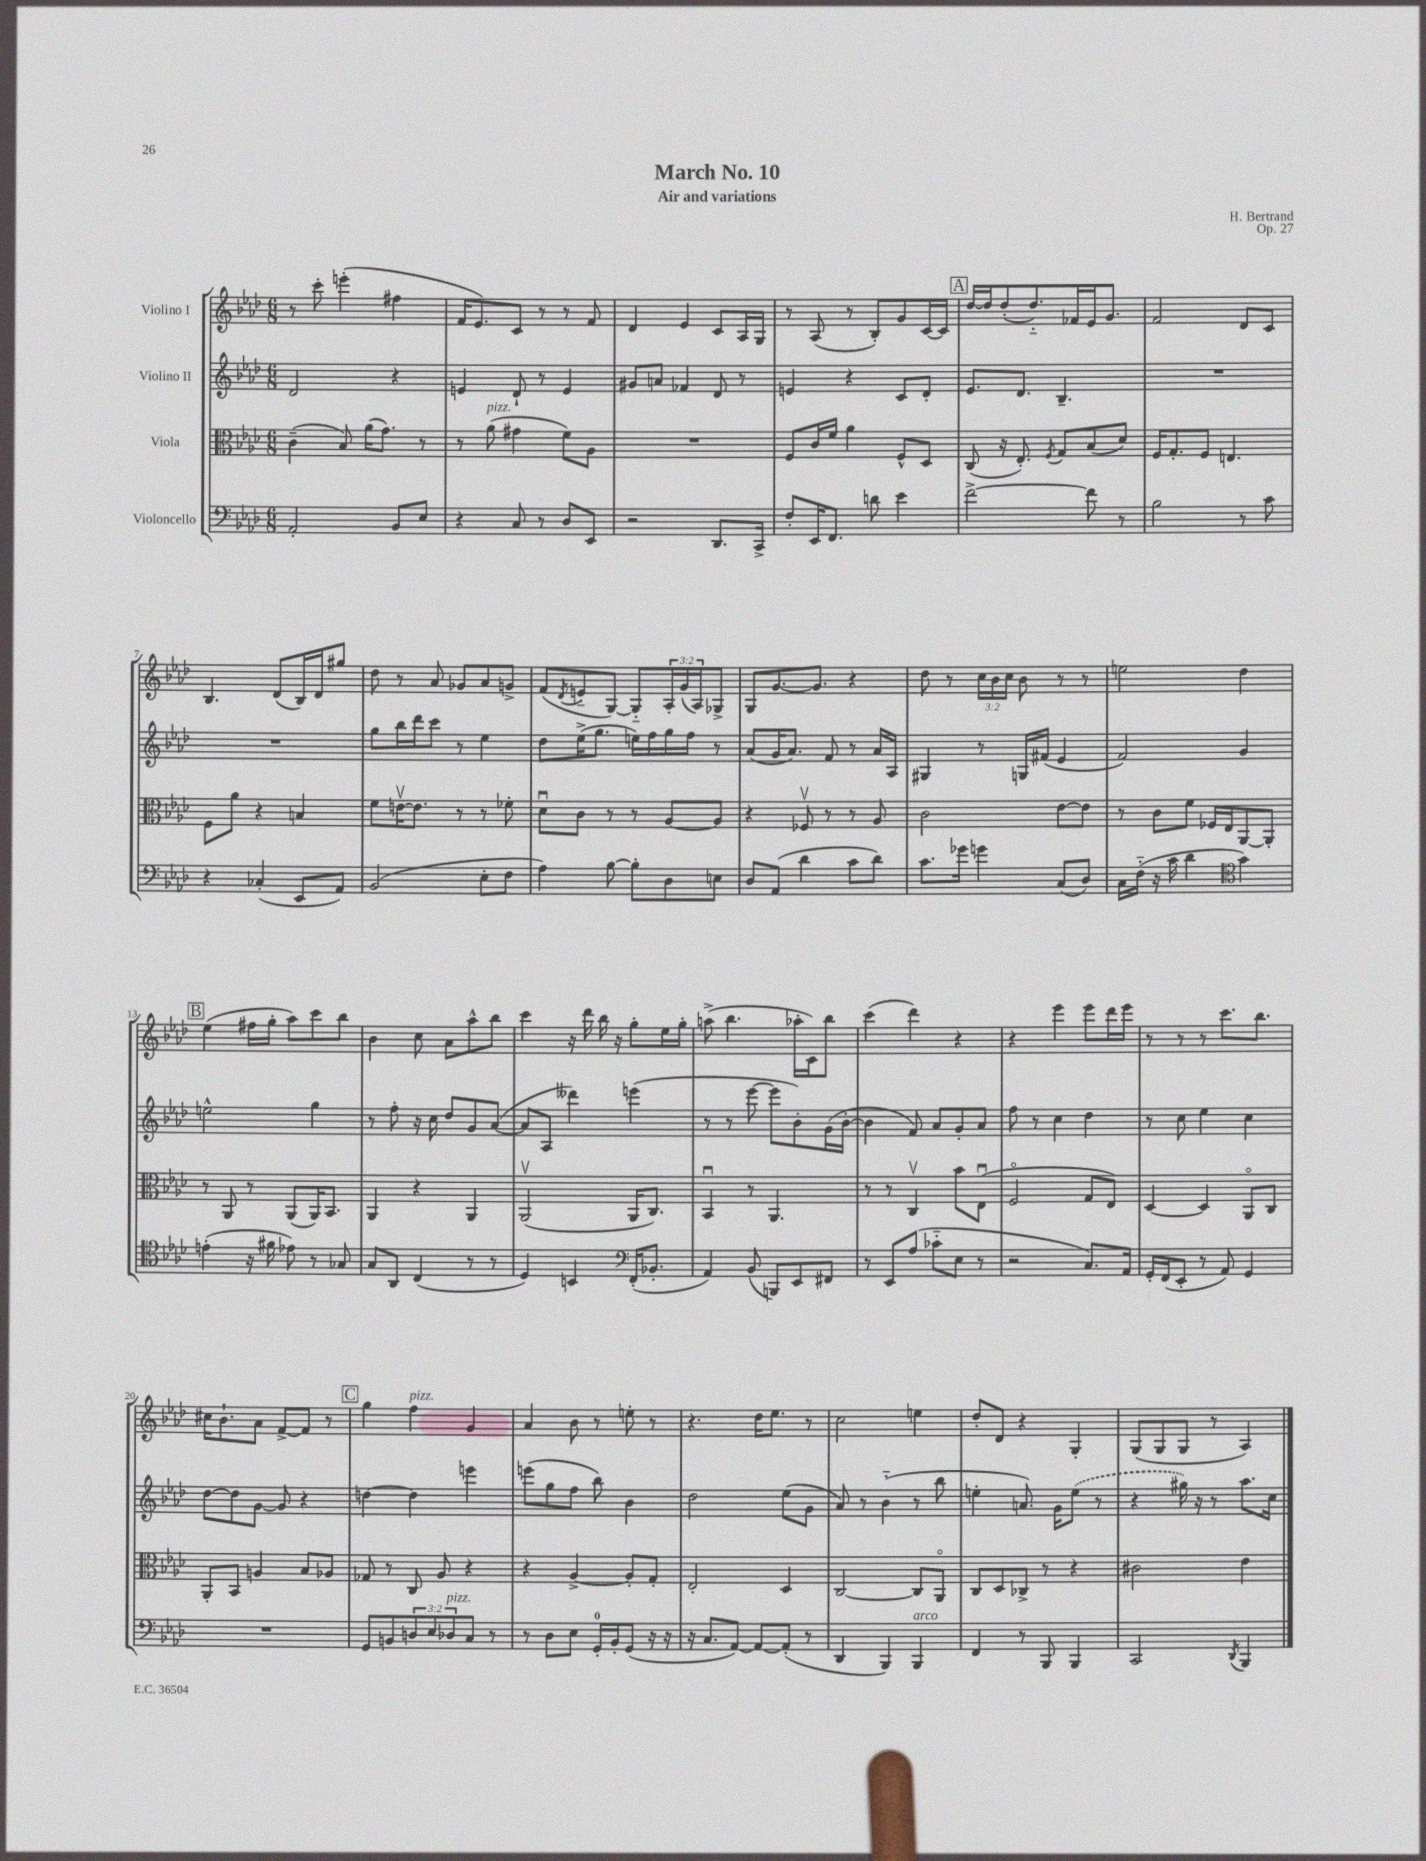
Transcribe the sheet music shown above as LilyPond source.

\header { title = "March No. 10" composer = "H. Bertrand" subtitle = "Air and variations" opus = "Op. 27" }
<<
\new StaffGroup <<
\new Staff = "s0" \with { instrumentName = "Violino I" } {
    \clef treble \key aes \major \numericTimeSignature \time 6/8 \override Staff.TupletNumber.text = #tuplet-number::calc-fraction-text
    r8 c'''8-. e'''4-.( fis''4 |
    f'16 ees'8.) c'8 r8 r8 f'8 |
    des'4 ees'4 c'8 aes16 g16 |
    r8 aes8( r8 bes8-.) g'8 c'16~ c'16 |
    \mark \markup { \box "A" } des''16~ des''16 des''8-.( des''8.-_) fes'16 ees'16 g'8. |
    f'2 des'8 c'8 |
    bes4. des'8( bes16) des'16 gis''8 |
    des''8 r8 aes'8 ges'8 aes'8 g'8-> |
    f'8( \acciaccatura { des'8 } e'8-_ g8~) g8-_ \tuplet 3/2 { aes16-. g'16( aes16) } ges8-> |
    g8 g'8.~ g'8. r4 |
    des''8 r8 \tuplet 3/2 { c''16 bes'16 c''16 } bes'8 r8 r8 |
    e''2 des''4 |
    \mark \markup { \box "B" } ees''4( fis''16 g''16-. aes''8) c'''8 bes''8 |
    bes'4 c''8 aes'8 aes''8-^ bes''8 |
    c'''4 r16 des'''16 bes''16 r16 g''8-. ees''16 g''16-. |
    a''8->( bes''4. aes''16-. c'16) bes''8 |
    c'''4( des'''4) r4 |
    r4 ees'''4 ees'''8 des'''16 ees'''16 |
    r8 r8 r8 c'''8. bes''8. |
    cis''16 bes'8.-! aes'8 f'8~-> f'8 r8 |
    \mark \markup { \box "C" } g''4 f''4^\markup { \italic "pizz." } g'4 |
    aes'4 bes'8 r8 e''8-. r8 |
    r4. des''16 ees''8. r8 |
    c''2 e''4 |
    des''8-. des'8 r4 g4-. |
    g8( g8 g8 r8 aes4) \bar "|." |
}
\new Staff = "s1" \with { instrumentName = "Violino II" } {
    \clef treble \key aes \major \numericTimeSignature \time 6/8
    des'2 r4 |
    e'4 des'8-! r8 e'4 |
    gis'8 a'8 fes'4 des'8 r8 |
    e'4 r4 c'8 des'8-. |
    \mark \markup { \box "A" } ees'8. des'8. bes4.-- |
    R2. |
    R2. |
    g''8 bes''16 des'''16 c'''8 r8 ees''4 |
    des''8 ees''16->( g''8. e''16) f''16 g''16 f''16 r8 |
    aes'8( g'16 aes'8.) f'8 r8 aes'16 aes16 |
    gis4 r8 g16 fis'16( ees'4 |
    f'2) g'4 |
    \mark \markup { \box "B" } e''2-^ g''4 |
    r8 f''8-. r16 c''16 des''8 g'8 aes'8~( |
    aes'8 aes8 deses'''4) e'''4( |
    r8 r8 ees'''8~ ees'''8 bes'8-.) g'16( bes'16~-. |
    bes'4 f'8) aes'8 g'8-. aes'8 |
    f''8 r8 c''4 des''4 |
    r8 c''8 ees''4 c''4 |
    des''8~ des''8 g'8~ g'8 r4 |
    \mark \markup { \box "C" } d''4~ d''4 e'''4 |
    e'''8( g''8 f''8 bes''8) bes'4 |
    des''2 ees''8( g'8 |
    aes'8) r8 bes'4-_( r8 bes''8 |
    e''4-. a'8.) g'16 \once \slurDashed e''8( r8 |
    r4 gis''16) r16 r8 aes''8. c''16 \bar "|." |
}
\new Staff = "s2" \with { instrumentName = "Viola" } {
    \clef alto \key aes \major \numericTimeSignature \time 6/8
    c'4--( bes8) aes'16( g'8.) r8 |
    r8 aes'8^\markup { \italic "pizz." }( gis'4 f'8) aes8 |
    R2. |
    f8 c'16 f'16 aes'4 f8-^ des8 |
    \mark \markup { \box "A" } c8( r16 ees8.-.) \acciaccatura { f8 } g8 bes8( des'8) |
    f16 g8.-. f8 e4. |
    f8 aes'8 r4 b4 |
    f'8 e'16~\upbow e'8. r8 r8 fes'8-. |
    des'8\downbow c'8 r8 r8 aes8~ aes8 |
    r4 fes8\upbow r8 r8 aes8 |
    c'2 ees'8~ ees'8 |
    r8 c'8 f'8 fes16 ees16 aes,8~ aes,8-. |
    \mark \markup { \box "B" } r8 aes,8 r8 aes,8( aes,16) bes,8. |
    aes,4 r4 aes,4 |
    aes,2\upbow( aes,16 c8.) |
    bes,4\downbow r8 aes,4. |
    r8 r8 c4\upbow bes'8 ees8\downbow( |
    f2\flageolet g8 ees8) |
    des4~ des4 aes,8\flageolet c8 |
    aes,8-. bes,8 a4 bes8 aes8 |
    \mark \markup { \box "C" } ges8 r8 c8 aes8 r4 |
    r4 aes4~-> aes8-. g8-. |
    ees2-. des4 |
    c2~ c8 aes,8\flageolet |
    c8 des8 ces8-> r8 r4 |
    cis'2 ees'4 \bar "|." |
}
\new Staff = "s3" \with { instrumentName = "Violoncello" } {
    \clef bass \key aes \major \numericTimeSignature \time 6/8 \override Staff.TupletNumber.text = #tuplet-number::calc-fraction-text
    aes,2-. bes,8 ees8 |
    r4 c8 r8 des8 ees,8 |
    r2 des,8. c,16-> |
    f8-. ees,16 f,8. d'8 ees'4 |
    \mark \markup { \box "A" } f'2~-> f'8 r8 |
    bes2 r8 c'8 |
    r4 ces4-.( ees,8 aes,8) |
    bes,2( ees8-. f8 |
    aes4) bes8~ bes8-. des8 e8 |
    des8 aes,8( des'4 c'8 des'8) |
    c'8. ges'16 g'4 c8( des8) |
    c16 f16-_( r16 c'16 des'4 \clef tenor g'4) |
    \mark \markup { \box "B" } e'4-.( r16 fis'16 ees'8) r8 ges8 |
    g8 aes,8 c4( r8 r8 |
    des4) b,4 \clef bass f,16-.( bes,8.-. |
    aes,4) bes,8( b,,8) ees,8 fis,8 |
    r8 ees,8 aes8( ces'8-_ ees8 r8 |
    r2 c8.) aes,16 |
    g,16-. f,16( ees,8-. r8 aes,8) g,4 |
    R2. |
    \mark \markup { \box "C" } g,8 b,8 \tuplet 3/2 { d8 ees8 des8^\markup { \italic "pizz." } } c8 r8 |
    r8 des8 ees8 g,16-0-. bes,16-. g,8( r16 r16 |
    r16 c8. aes,8~) aes,8~ aes,8-.( r8 |
    des,4 bes,,4) bes,,4^\markup { \italic "arco" } |
    f,4 r8 bes,,8 bes,,4 |
    c,2 \acciaccatura { des,8 } bes,,4 \bar "|." |
}
>>
>>
